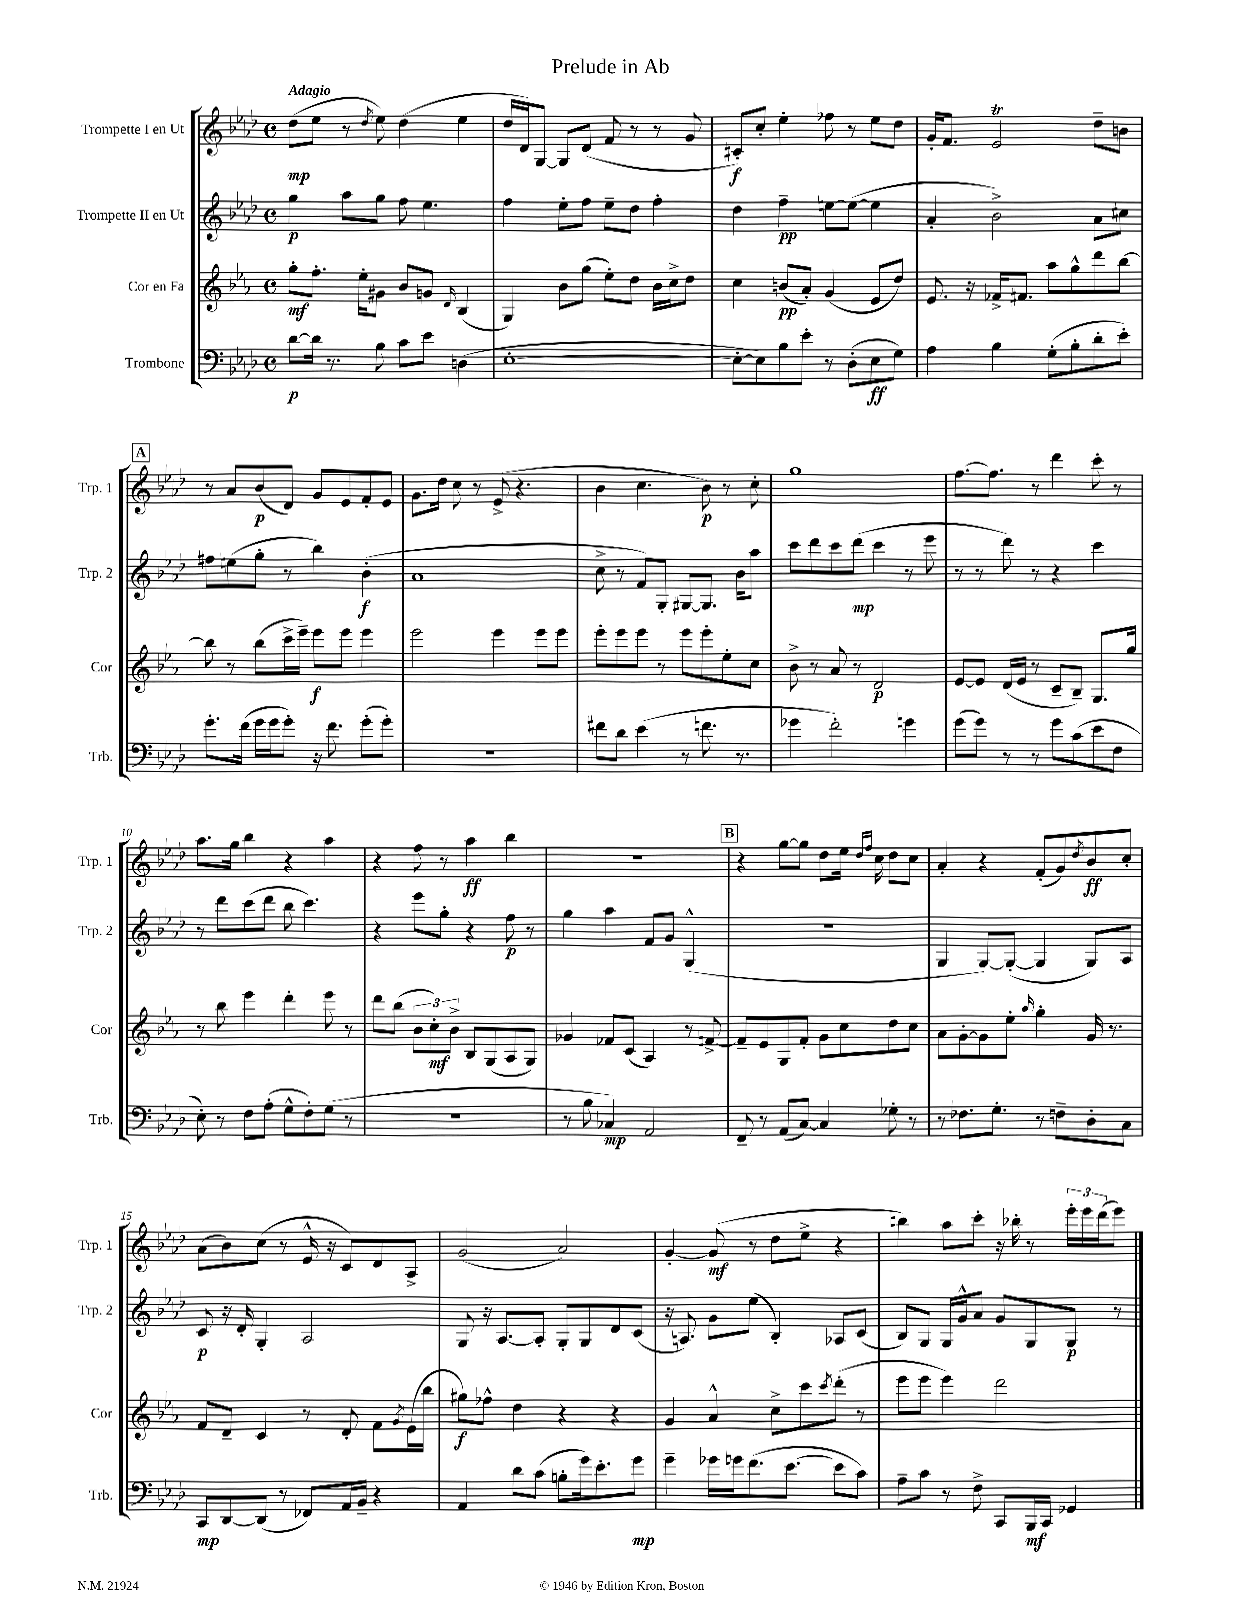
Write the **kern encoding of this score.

**kern	**kern	**kern	**kern
*staff4	*staff3	*staff2	*staff1
*clefF4	*clefG2	*clefG2	*clefG2
*k[b-e-a-d-]	*k[b-e-a-]	*k[b-e-a-d-]	*k[b-e-a-d-]
*M4/4	*M4/4	*M4/4	*M4/4
*met(c)	*met(c)	*met(c)	*met(c)
[8d-	8gg'	4gg	(8dd-
16d-]	8.ff'	.	8ee-
8.r	.	.	.
.	.	8aa-	8r
.	16ee-'	.	.
.	.	.	8qdd-
8B-	8g#	8gg	8ee-)
8c	8b-	8ff	(4dd-
8e-	8g	4.ee-	.
.	16qqd	.	.
(4D	(4B-	.	4ee-
=	=	=	=
[1E-'	4G)	4ff	16dd-
.	.	.	16d-)
.	.	.	[8G
.	8b-	8ee-'	8G]
.	(8gg	8ff	(8d-
.	8ee-')	8ee-~	8f
.	8dd	8dd-	8r
.	16b-	4ff'	8r
.	16cc^	.	.
.	8dd	.	8g
=	=	=	=
8E-'_	4cc	4dd-	8c#')
8E-])	.	.	8cc'
8B-	(8b	4ff~	4ee-'
8e-'	8a-')	.	.
8r	(4g	[8ee	8ff-
(8D-'	.	(8ee_	8r
8E-	8e-	4ee]	8ee-
8G)	8dd)	.	8dd-
=	=	=	=
4A-	8.e-	4a-'	16g'
.	.	.	8.f
.	16r	.	.
4B-	16f-^	2b-^)	2e-
.	8.f#	.	.
(8G'	8aa-	.	.
8B-'	8gg^^	.	.
8d-'	8ddd	8a-	8dd-~
8e-')	[8bb-	8cc#	8b
=	=	=	=
8.g'	8bb-]	8ff#	8r
.	8r	(8ee	8a-
(16f	.	.	.
16g	(8bb-	8gg'	(8b-
16g	.	.	.
8g')	16ccc^	8r	8d-)
.	16eee-~)	.	.
16r	8eee-	4bb-)	8g
8.f	.	.	.
.	8eee-	.	8e-
(8g'	4eee-	(4b-'	8f'
8g')	.	.	8e-
=	=	=	=
1r	2eee-	1a-	8.g
.	.	.	16dd-
.	.	.	8cc
.	.	.	8r
.	4eee-	.	(8e-^
.	.	.	4.r
.	8eee-	.	.
.	8eee-	.	.
=	=	=	=
8f#	8eee-'	8cc^	4b-
8d-	8eee-	8r	.
(4e-	8eee-	8f)	4.cc
.	8r	8G'	.
8r	8eee-	[8G#	.
8.f	8eee-'	8.G#]	8b-)
.	8ee-'	.	8r
8.r	.	16b-	.
.	8cc	8aa-	8cc'
=	=	=	=
4g-	8b-^	8ccc	1gg
.	8r	8ddd-	.
2f')	8a-	8ccc	.
.	8r	(8ddd-	.
.	2d	4ccc	.
4g	.	8r	.
.	.	8eee-	.
=	=	=	=
(8g	[8e-	8r	[8.ff
8g)	8e-]	8r	.
.	.	.	8.ff]
8r	(16d	8ddd-)	.
.	16e-	.	.
8r	8r	8r	8r
8g	8c~	4r	4ddd-
(8c	8B-~)	.	.
8e-	8.G	4ccc	8ccc'
8F	.	.	8r
.	16gg	.	.
=	=	=	=
8E-')	8r	8r	8.aa-
8r	8bb-	8ddd-	.
.	.	.	16gg
8F	4eee-	(8ccc	4bb-
(8A-'	.	8ddd-	.
8G^^	4ddd'	8bb-	4r
8F')	.	4.ccc)	.
(8G	8eee-	.	4aa-
8r	8r	.	.
=	=	=	=
1r	8ddd	4r	4r
.	(8bb-	.	.
.	12b-	8eee-	8ff
.	12cc')	.	.
.	.	8gg'	8r
.	12b-^	.	.
.	8B-	4r	4aa-
.	(8G	.	.
.	8A-	8ff	4bb-
.	8G)	8r	.
=	=	=	=
8r	4g-	4gg	1r
8B-	.	.	.
4C-)	8f-	4aa-	.
.	(8c	.	.
2AA-	4A-)	8f	.
.	.	8g	.
.	8r	(4G^^	.
.	[8f^	.	.
=	=	=	=
8FF~	8f~]	1r	4r
8r	8e-	.	.
(8AA-	8G	.	[8gg
[8C)	8f'	.	8gg]
4C]	8g	.	8dd-
.	8cc	.	16ee-
.	.	.	16qqdd-
.	.	.	16qqff
.	.	.	16cc
8G-'	8dd	.	8dd-
8r	8cc	.	8cc
=	=	=	=
8r	8a-	4G	4a-'
8.F-	[8g'	.	.
.	8g]	[8G)	4r
8.G'	.	.	.
.	8ee-'	(8G'_	.
.	16qqaa-	.	.
8r	4gg'	4G]	(8f'
8F~	.	.	8g)
.	.	.	8qdd-
8D-'	16g	8G)	8b-
.	8.r	.	.
8C	.	8A-	8cc'
=	=	=	=
8CC	8f	8c	(8a-
[8DD-	8d~	16r	8b-)
.	.	16d-'	.
(8DD-]	4c	4G'	(8cc
8r	.	.	8r
8FF-)	8r	2A-	16e-^^
.	.	.	16r
16AA-	8d'	.	8c)
16BB-~	.	.	.
4r	8f	.	8d-
.	8qg	.	.
.	(16e-	.	8A-^
.	16bb-	.	.
=	=	=	=
4AA-	8gg#)	8G	(2g
.	8ff-^^	16r	.
.	.	[8.A-	.
8d-	4dd	.	.
(8c	.	8A-']	.
8B'	4r	8G'	2a-)
16g)	.	8G	.
8.e-'	.	.	.
.	4r	8d-	.
8g	.	(8c	.
=	=	=	=
4g~	4g	16r	[4g'
.	.	8.A)	.
16g-	4a-^^	8g	(8g]
16g	.	.	.
(8.f	.	(8ee-	8r
.	8cc^	4B-')	8dd-
[8.e-	.	.	.
.	8ccc	.	8ee-^
.	8qccc	.	.
8e-]	(8ddd'	8A-	4r
8c)	8r	(8c	.
=	=	=	=
8A-~	8eee-	8B-)	4bb)
8c	8eee-	8G	.
8r	4eee-)	16G	8aa-
.	.	16g^^	.
8F^	.	8a-	8ccc'
8CC	2ddd	8g	16r
.	.	.	16bb-'
16BBB-	.	8G	8r
16CC	.	.	.
4GG-	.	8G	24eee-'
.	.	.	24eee-
.	.	.	(24ddd-
.	.	8r	8eee-)
==	==	==	==
*-	*-	*-	*-
